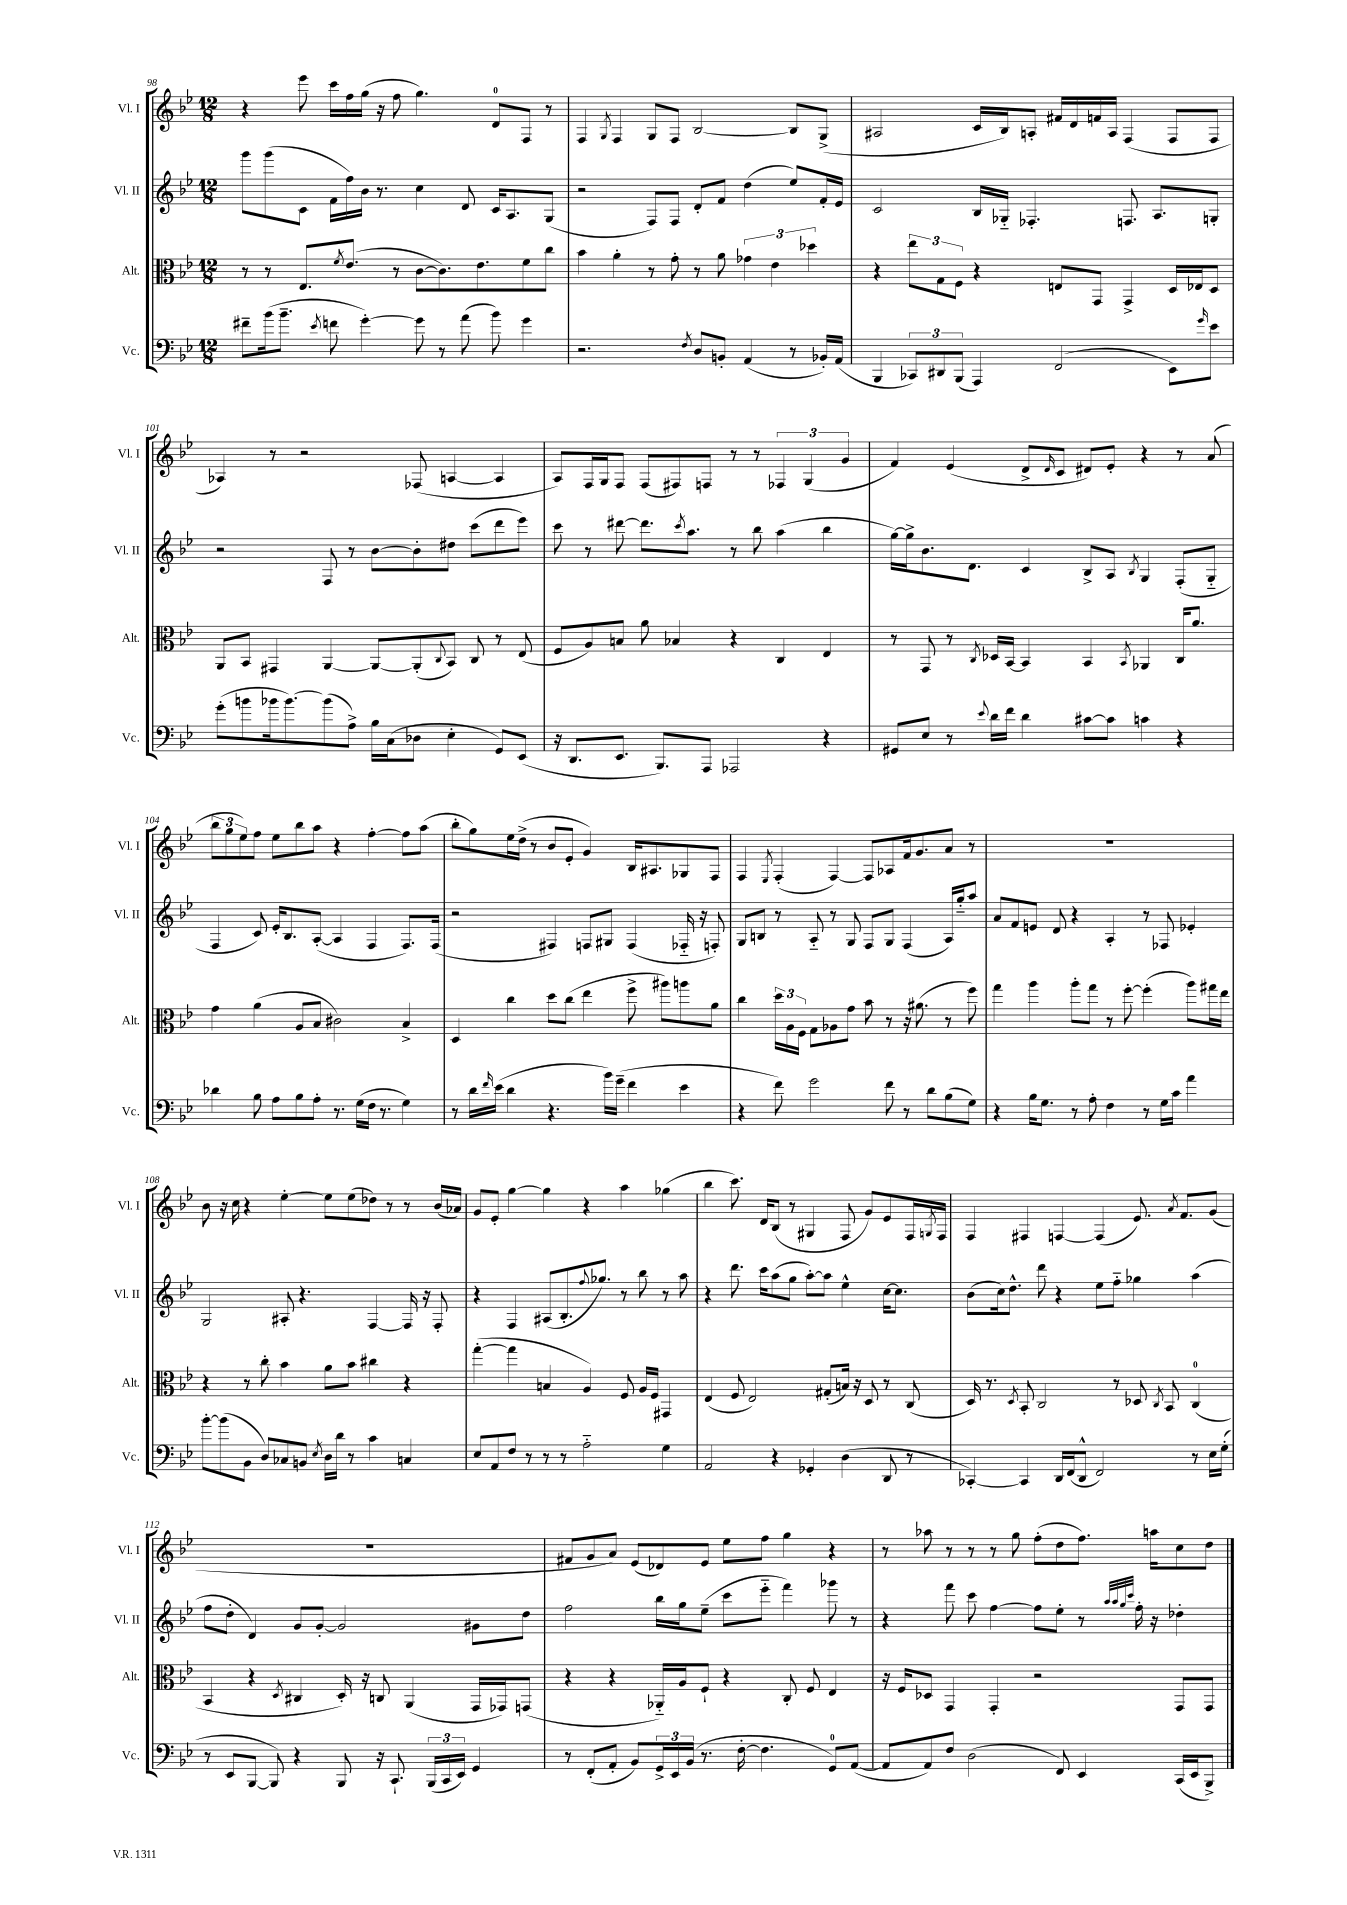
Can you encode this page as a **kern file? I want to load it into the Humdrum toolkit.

**kern	**kern	**kern	**kern
*staff4	*staff3	*staff2	*staff1
*clefF4	*clefC3	*clefG2	*clefG2
*k[b-e-]	*k[b-e-]	*k[b-e-]	*k[b-e-]
*M12/8	*M12/8	*M12/8	*M12/8
8f#~	8r	8ggg	4r
(16b-	8r	(8ggg	.
8.b-~	.	.	.
.	8.E-	8c	8eee-
8qe-	.	.	.
8f	.	16f	16ccc
.	8qf	.	.
.	(8.e-	16ff)	16ff
[4g')	.	16b-	(16gg
.	.	8.r	16r
.	8r	.	8ff
8g]	[8c	4cc	4.gg)
8r	8.c])	.	.
(8a	.	8d	.
.	8.e-	.	.
8b-)	.	16c	8d
.	.	8.A	.
4g	8f	.	8F
.	8cc	(8G	8r
=	=	=	=
2.r	4b-	2r	4F
.	.	.	8qG
.	4a'	.	4F
.	8r	8F)	8G
.	8g'	8F	8F
8qF	.	.	.
8D	8r	8d'	[2B-
8BB'	8a	8f	.
(4AA	6g-	(4dd	.
.	6e-	.	.
8r	.	8ee-)	8B-]
.	6dd-	.	.
16BB-')	.	16f'	(8G^
(16AA	.	16e-	.
=	=	=	=
4BBB-	4r	2c	2A#
12CC-)	12ee-	.	.
12DD#	12G	.	.
(12BBB-	12F	.	.
4AAA)	4r	16B-	16c
.	.	16G-'~	16B-)
.	.	4.F-'	8A'
(2FF	8E	.	16f#
.	.	.	16d
.	8GG	.	16f
.	.	.	16A
.	4GG^	8.F	(4F
.	.	8.A	.
8EE-)	16D	.	8F
.	16E-	.	.
16qqg	.	.	.
8e-	8D	8G'	8F
=	=	=	=
(8g'	8AA	2r	4A-)
8b	8BB-	.	.
16b-	4GG#	.	8r
[8.b-)	.	.	.
.	.	.	2r
(8b-]	[4AA	8F	.
8A^)	.	8r	.
16B-	8AA_	[8b-	.
(16C	.	.	.
8D-	(8AA']	8b-']	(8F-
.	8qqC	.	.
4E-'	8BB-)	8dd#	[4A
.	8C	(8ccc	.
8GG)	8r	8ddd	4A]
(8EE-	(8E-	8eee-)	.
=	=	=	=
16r	8F	8ccc	8A)
8.DD	.	.	.
.	8A)	8r	16F
.	.	.	16G
8.EE-	8B	[8ddd#	8F
.	8a	8.ddd#]	(8F
8.BBB-)	.	.	.
.	4B-	.	8F#)
.	.	8qccc	.
.	.	8.aa	.
8AAA	.	.	8F
2AAA-	4r	8r	8r
.	.	8bb-	8r
.	4C	(4aa	6F-
.	.	.	(6G
4r	4E-	4bb-	.
.	.	.	6g
=	=	=	=
8GG#	8r	[16gg)	4f)
.	.	16gg^]	.
8E-	8GG	8.b-	.
8r	8r	.	(4e-
.	.	8.d	.
8qqe-	8qC	.	.
16d	16D-	.	.
16f	[16BB-	.	.
4d	4BB-]	4c	8d^
.	.	.	16qqd
.	.	.	8c
[8c#	4BB-	8B-^	8d#)
8c#]	.	8A	8e-'
.	8qBB-	8qB-	.
4c	4AA-	4G	4r
4r	16C	(8F'	8r
.	8.a	.	.
.	.	8G'~	(8a
=	=	=	=
4d-	4g	4F	12bb-
.	.	.	12gg
.	.	.	12ee-)
8B-	(4a	8c)	8ff
8A	.	16e-'	8ee-
.	.	8.B-	.
8B-	8A	.	8bb-
8A'	8B-	([8A'	8aa
8.r	2c#)	4A]	4r
(16G	.	.	.
16F	.	4F	[4ff'
8.r	.	.	.
4G)	4B-^	8.F)	8ff]
.	.	.	(8aa
.	.	(16F	.
=	=	=	=
8r	4D	2r	8bb-'
16d	.	.	8gg)
16qqf	.	.	.
(16e-	.	.	.
4d	4cc	.	16ee-
.	.	.	(16dd^
.	.	.	8r
4.r	8dd	4F#)	8b-
.	(8cc	.	8e-'
.	4ee-	8F	4g)
16b-)	.	8G#	.
(16g~	.	.	.
4f	8ff^	(4F	16B-
.	.	.	8.A#
.	8aa#)	.	.
4e-	8aa	16F-'~	8G-
.	.	16r	.
.	8a	8F')	8F
=	=	=	=
4r	4cc	8G	4F
.	.	8B	.
.	.	.	8qE-
8f)	24dd	8r	(4F'
.	24A	.	.
.	24F	.	.
2g	8G	8A'~	.
.	8A-	8r	[4F)
.	8g	8G	.
.	8b-	8F	8F]
8f	8r	8G	8A-
8r	16r	(4F	16f
.	(8.a#	.	8.g
8d	.	.	.
(8B-	8r	16A)	8a
.	.	16gg'~	.
8G)	8ff)	8aa	8r
=	=	=	=
4r	4gg	8a	1.r
.	.	8f	.
16B-	4aa	8e	.
8.G	.	.	.
.	.	8d	.
8r	8aa'	4r	.
8A'	8gg	.	.
4F	8r	4A'	.
.	[8ff'	.	.
8r	(4ff']	8r	.
16G	.	8F-	.
16c	.	.	.
4a	8aa)	4e-'	.
.	16gg#	.	.
.	16ee-	.	.
=	=	=	=
[8b-'	4r	2G	8b-
(8b-]	.	.	16r
.	.	.	16cc
8BB-	8r	.	4r
8D)	8cc'	.	.
8C-	4b-	8A#'	[4ee-'
8BB	.	4.r	.
8qE-	.	.	.
16D	8a	.	8ee-]
16d	.	.	.
8r	8b-	.	(8ee-
4c	4cc#	[4F	8dd-)
.	.	.	8r
4C	4r	16F]	8r
.	.	16r	.
.	.	8F'	(16b-
.	.	.	16a-)
=	=	=	=
8E-	([4gg'	4r	8g
8AA	.	.	8e-'
8F	4gg]	4F	[4gg
8r	.	.	.
8r	4B	(8A#	4gg]
8r	.	8.B-'	.
2A'~	4A)	.	4r
.	.	8qqff	.
.	.	8.gg-)	.
.	8F	8r	4aa
.	16A	8bb-	.
.	16F	.	.
4G	4GG#	8r	(4gg-
.	.	8aa	.
=	=	=	=
2AA	(4E-	4r	4bb-
.	8F	8.ddd	8.ccc)
.	2E-)	.	.
.	.	16ccc	16d
4r	.	(8aa	(8B-
.	.	8gg	8r
4GG-'	.	[8aa')	4G#
.	(8G#'	8aa]	.
(4D	16B)	4ee-^^	8F
.	16r	.	.
.	8D	.	8g)
8DD	8r	[16cc	8e-
.	.	8.cc]	.
8r	(8C	.	16F
.	.	.	8qG
.	.	.	16F
=	=	=	=
[4CC-')	16D)	(8b-	4F
.	8.r	.	.
.	.	16cc)	.
.	.	8.dd^^	.
.	8qD	.	.
4CC-]	8BB-'	.	4F#
.	2C	8ddd	.
16DD	.	4r	[4F
(16FF	.	.	.
8DD^^	.	.	.
2FF)	.	8ee-	(4F]
.	8r	8ff'~	.
.	8D-	4gg-	8.e-)
.	8qC	.	.
.	8BB-	.	.
.	.	.	8qa
.	.	.	8.f
8r	(4C	(4aa	.
16E-	.	.	(8g
(16G'	.	.	.
=	=	=	=
8r	4BB-	8ff	1.r
8EE-	.	8dd'	.
[8BBB-	4r	4d)	.
8BBB-])	.	.	.
.	8qD	.	.
4r	4C#	8g	.
.	.	[8g'	.
8BBB-	16D')	2g]	.
.	16r	.	.
16r	8C	.	.
8.CC`	.	.	.
.	(4AA	.	.
(24BBB-	.	.	.
24CC	.	.	.
24EE-)	.	.	.
4GG	16GG	8g#	.
.	16GG-)	.	.
.	(8GG	8dd	.
=	=	=	=
8r	4r	2ff	8f#
(8FF'	.	.	8g
8AA'	4r	.	8a)
8BB-)	.	.	(8e-
24GG^	16AA-'~)	16bb-	8d-)
24EE-	.	.	.
.	16A	16gg	.
(24BB-	.	.	.
8.r	8F`	(8ee-~	8e-
.	4r	8ccc	8ee-
[16F'	.	.	.
4.F]	.	8eee-'~	8ff
.	8C'	4fff)	4gg
.	8F	.	.
8GG)	4E-	8ggg-	4r
([8AA	.	8r	.
=	=	=	=
8AA]	16r	4r	8r
.	16F	.	.
8AA)	8D-	.	8aa-
8F	4GG	8fff	8r
(2D	.	8ccc	8r
.	4GG'	[4ff	8r
.	.	.	8gg
.	2r	8ff]	(8ff'
8FF)	.	8ee-'	8dd
4EE-	.	8r	8.ff)
.	.	32qqaa	.
.	.	32qqaa	.
.	.	32qqgg	.
.	.	32qqccc	.
.	.	16ff'	.
.	.	16r	16aa
(16CC	8GG	4dd-'	8cc
16EE-	.	.	.
8BBB-^)	8GG	.	8dd
==	==	==	==
*-	*-	*-	*-
